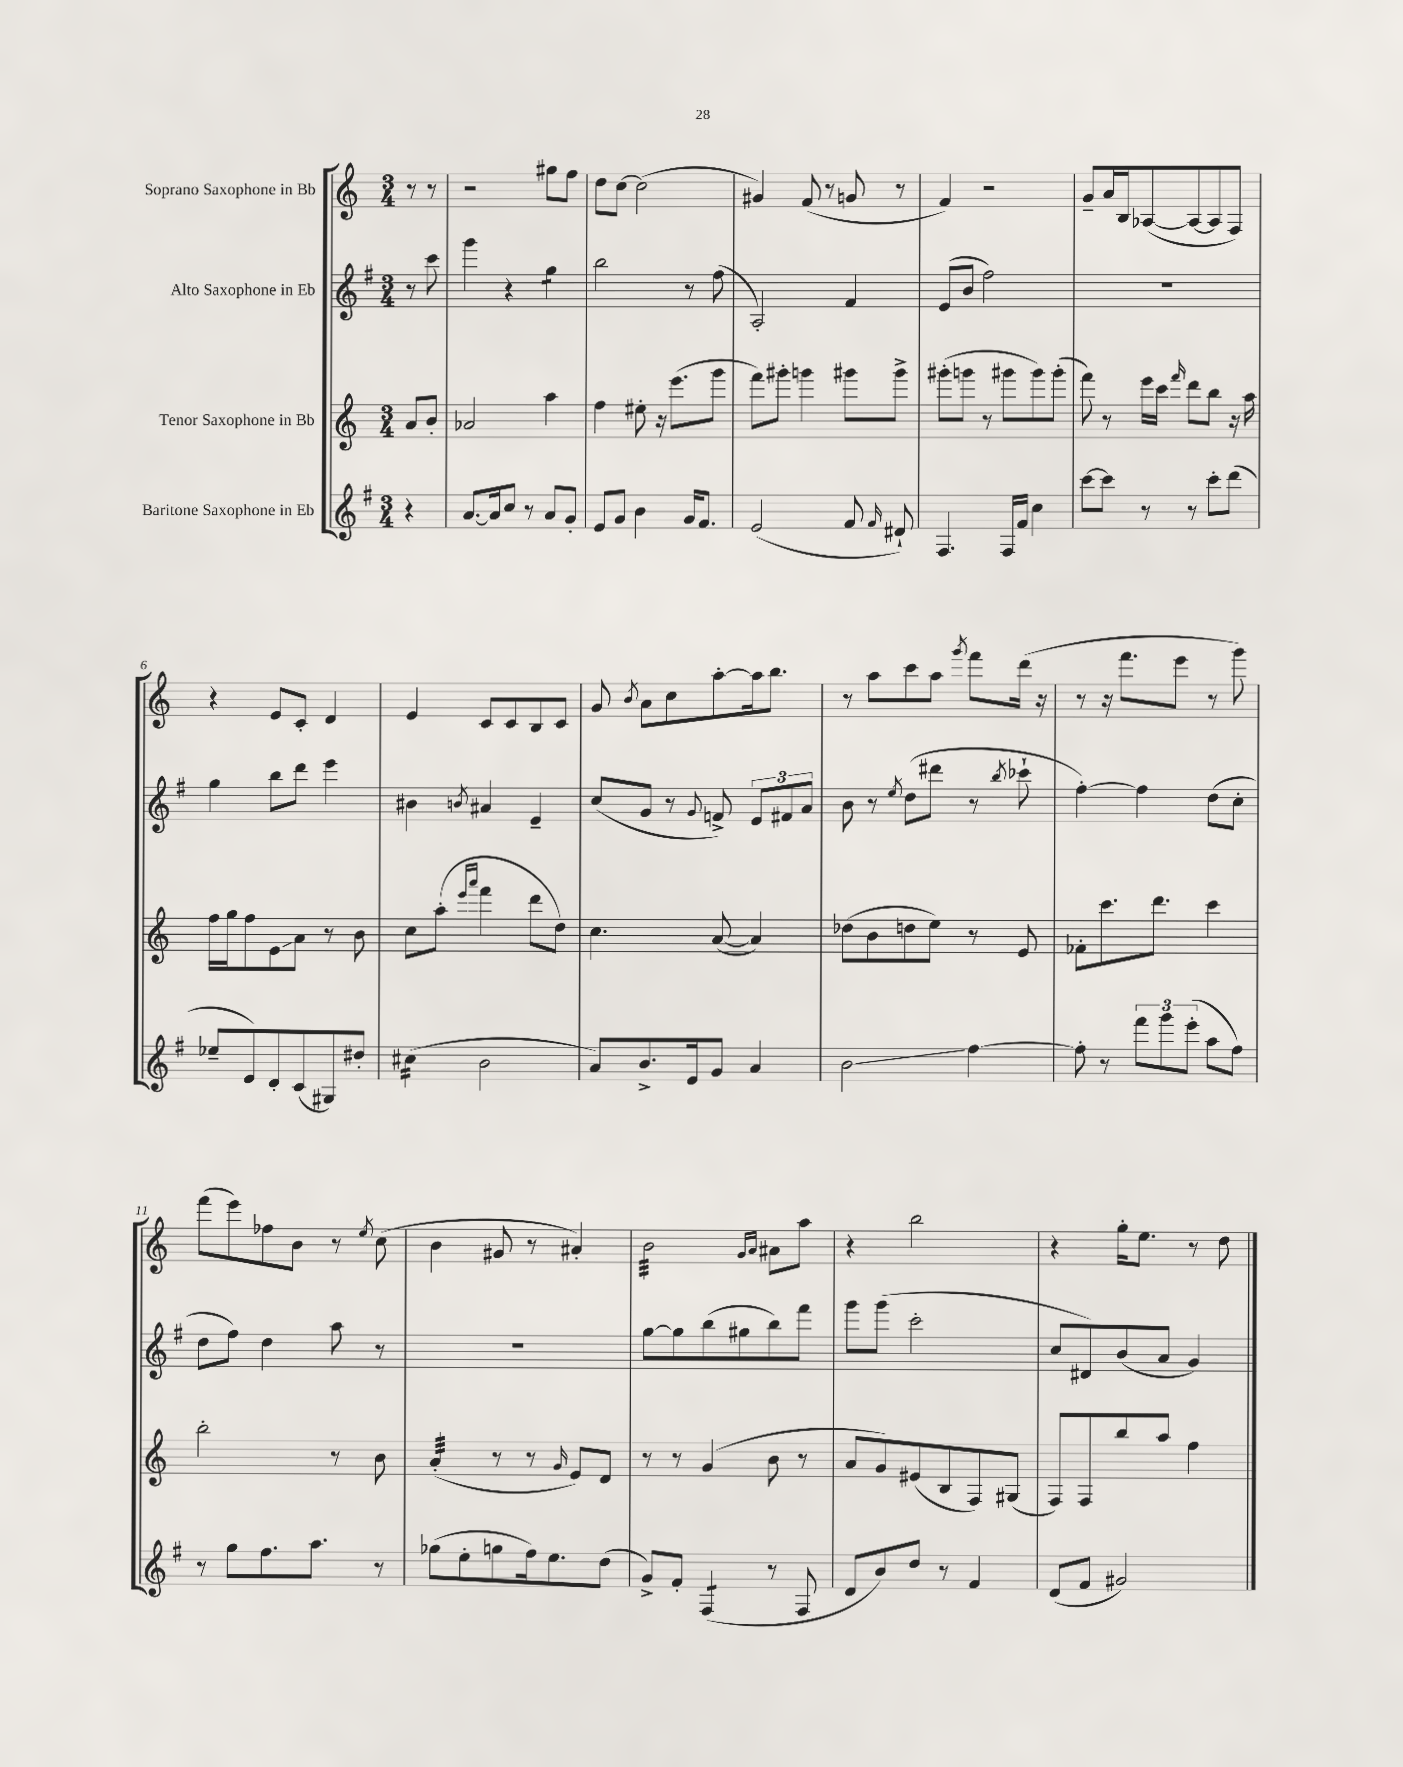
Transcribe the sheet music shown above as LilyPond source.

<<
\new StaffGroup <<
\new Staff = "s0" \with { instrumentName = "Soprano Saxophone in Bb" } {
    \clef treble \key c \major \numericTimeSignature \time 3/4 \partial 4
    \autoBeamOff r8 r8 |
    r2 gis''8[ f''8] |
    d''8[ c''8]~ c''2( |
    gis'4) f'8( r8 g'8 r8 |
    f'4) r2 |
    g'8[-- a'16 b16 aes8~( aes8~ aes8 f8]) |
    r4 e'8[ c'8]-. d'4 |
    e'4 c'8[ c'8 b8 c'8] |
    g'8 \acciaccatura { b'8 } a'8[ c''8 a''8~-. a''16 b''8.] |
    r8 a''8[ c'''8 a''8] \acciaccatura { g'''8 } f'''8[ d'''16]( r16 |
    r8 r16 f'''8.[ e'''8] r8 g'''8) |
    f'''8[( e'''8) fes''8 b'8] r8 \acciaccatura { e''8 } c''8( |
    b'4 gis'8 r8 ais'4-.) |
    b'2:32 \grace { g'16[ a'16] } ais'8[ a''8] |
    r4 b''2 |
    r4 g''16[-. e''8.] r8 d''8 \bar "|." |
}
\new Staff = "s1" \with { instrumentName = "Alto Saxophone in Eb" } {
    \clef treble \key g \major \numericTimeSignature \time 3/4 \partial 4
    \autoBeamOff r8 c'''8 |
    g'''4 r4 g''4:8 |
    b''2 r8 fis''8( |
    a2-.) fis'4 |
    e'8[( b'8] fis''2) |
    R2. |
    g''4 b''8[ d'''8] e'''4 |
    bis'4 \acciaccatura { b'8 } ais'4 e'4-- |
    c''8[( g'8] r8 \appoggiatura { g'8 } f'8->) \tuplet 3/2 { e'8[ fis'8 a'8] } |
    b'8 r8 \acciaccatura { e''8 } d''8[( dis'''8] r8 \acciaccatura { b''8 } ces'''8-! |
    fis''4~-.) fis''4 d''8[( c''8]-. |
    d''8[ fis''8]) d''4 a''8 r8 |
    R2. |
    g''8[~ g''8 b''8( gis''8 b''8) fis'''8] |
    g'''8[ g'''8]( c'''2-. |
    c''8[ dis'8) b'8( a'8] g'4) \bar "|." |
}
\new Staff = "s2" \with { instrumentName = "Tenor Saxophone in Bb" } {
    \clef treble \key c \major \numericTimeSignature \time 3/4 \partial 4
    \autoBeamOff a'8[ b'8]-. |
    aes'2 a''4 |
    f''4 eis''8-. r16 e'''8.[( g'''8] |
    f'''8[) gis'''8]-. g'''4 gis'''8[ gis'''8]-> |
    gis'''8[-.( g'''8] r8 gis'''8[ gis'''8) gis'''8]-.( |
    f'''8) r8 e'''16[ c'''16] \grace { f'''16 } d'''8[ b''8] r16 a''16 |
    f''16[ g''16 f''8 e'8\glissando a'8] r8 b'8 |
    c''8[ a''8]-.( \grace { e'''16[ a'''16] } f'''4 d'''8[ d''8]) |
    c''4. a'8~( a'4) |
    des''8[( b'8 d''8 e''8]) r8 e'8 |
    fes'8[-. c'''8. d'''8.] c'''4 |
    b''2-. r8 b'8 |
    a'4:32-.( r8 r8 \grace { g'16 } e'8[) d'8] |
    r8 r8 g'4( b'8 r8 |
    a'8[ g'8) eis'8( b8 f8) gis8]( |
    f8[) f8 b''8 a''8] f''4 \bar "|." |
}
\new Staff = "s3" \with { instrumentName = "Baritone Saxophone in Eb" } {
    \clef treble \key g \major \numericTimeSignature \time 3/4 \partial 4
    \autoBeamOff r4 |
    a'8.[~ a'16 c''8] r8 a'8[ g'8]-. |
    e'8[ g'8] b'4 g'16[ fis'8.] |
    e'2( fis'8 \grace { fis'16 } dis'8-!) |
    fis4. fis16[ fis'16] c''4 |
    c'''8[~ c'''8] r8 r8 c'''8[-. d'''8]( |
    ees''8[-- e'8) d'8-. c'8( gis8) dis''8]-. |
    cis''4:16( b'2 |
    a'8[) b'8.-> e'16 g'8] a'4 |
    b'2\glissando fis''4~ |
    fis''8-. r8 \tuplet 3/2 { fis'''8[ g'''8 e'''8]-.( } a''8[ fis''8]) |
    r8 g''8[ fis''8. a''8.] r8 |
    ges''8[( e''8-. g''8 fis''16) e''8. d''8]( |
    g'8[->) fis'8]-. fis4:8( r8 fis8 |
    d'8[ b'8) d''8] r8 fis'4 |
    d'8[( fis'8] gis'2) \bar "|." |
}
>>
>>
